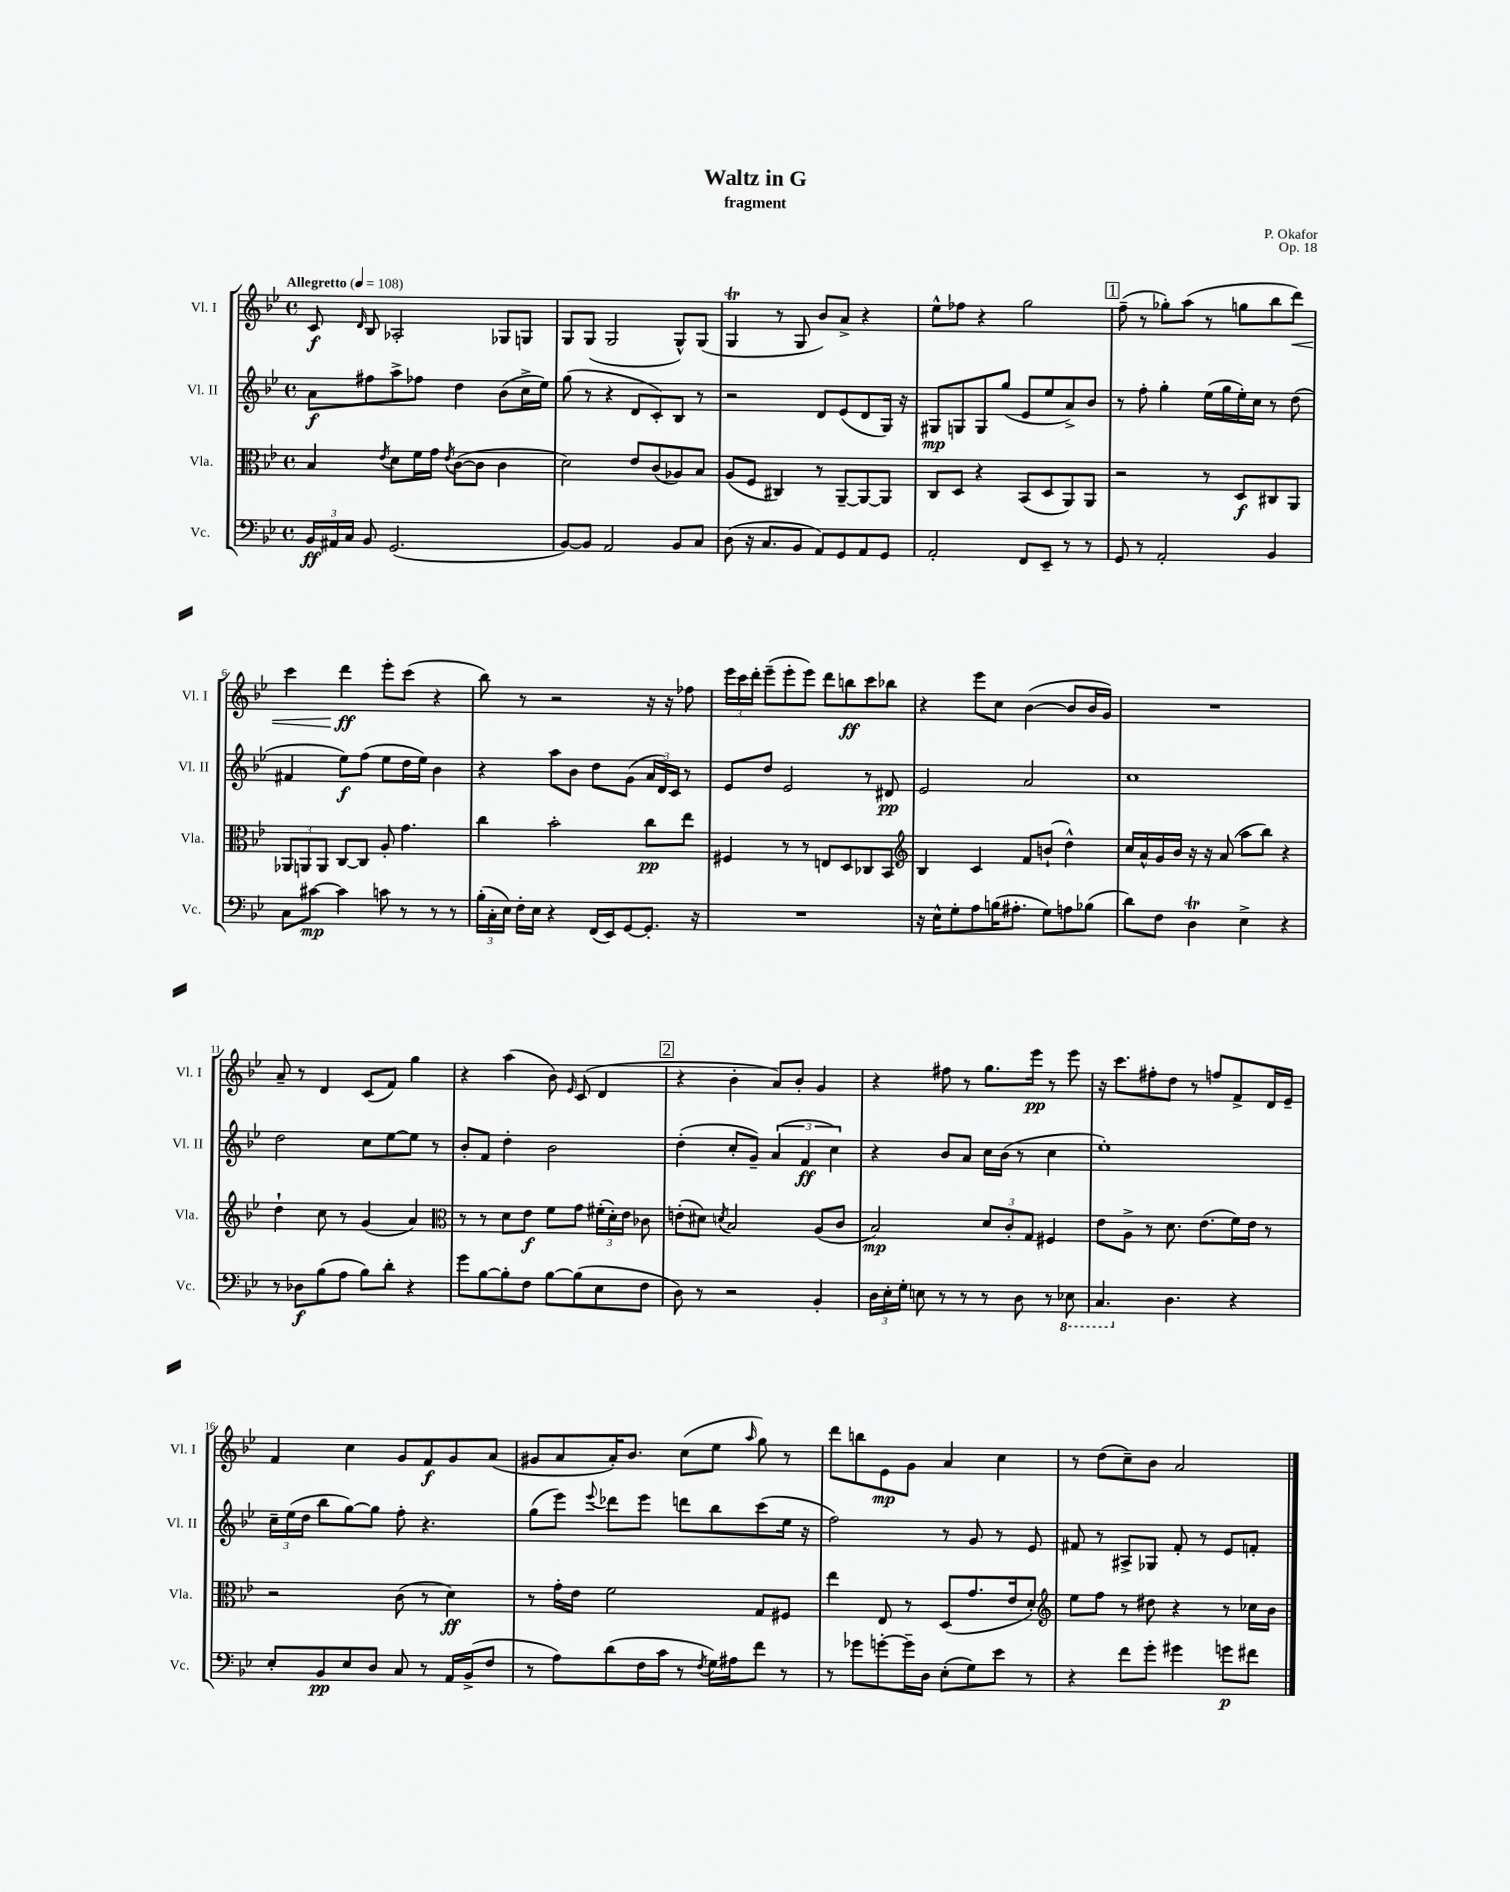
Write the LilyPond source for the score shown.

\header { title = "Waltz in G" composer = "P. Okafor" subtitle = "fragment" opus = "Op. 18" }
<<
\new StaffGroup <<
\new Staff = "s0" \with { instrumentName = "Vl. I" shortInstrumentName = "Vl. I" } {
    \clef treble \key bes \major \defaultTimeSignature \time 4/4 \tempo "Allegretto" 4 = 108
    \autoBeamOff c'8\f \grace { d'16 } bes8 aes2-. ges8[ g8] |
    g8[ g8]( g2 g8[-^) g8]( |
    g4\trill r8 g8 bes'8[) a'8]-> r4 |
    ees''8[-^ fes''8] r4 g''2 |
    \mark \markup { \box "1" } f''8--( r8 ges''8[-.) a''8]( r8 g''8[ bes''8 d'''8]\<) |
    c'''4 d'''4\ff\! ees'''8[-. c'''8]( r4 |
    bes''8) r8 r2 r16 r16 fes''8 |
    \tuplet 3/2 { ees'''16[ c'''16 d'''16]-. } ees'''8[--( ees'''8-. ees'''8]) d'''8[ b''8\ff c'''8 bes''8] |
    r4 ees'''8[ c''8] bes'4~( bes'8[ bes'16 g'16]) |
    R1 |
    a'8-- r8 d'4 c'8[( f'8]) g''4 |
    r4 a''4( bes'8) \grace { ees'16 } c'8( d'4 |
    \mark \markup { \box "2" } r4 bes'4-. a'8[) bes'8]-. g'4 |
    r4 fis''8 r8 g''8.[ ees'''16]\pp r8 ees'''8 |
    r16 c'''8.[ fis''8-. d''8] r8 f''8[ f'8-> d'16 ees'16]-- |
    f'4 c''4 g'8[ f'8\f g'8 a'8]( |
    gis'8[ a'8 a'16-.) bes'8.] c''8[( ees''8] \grace { a''16 } g''8) r8 |
    d'''8[ b''8 ees'8\mp g'8] a'4 c''4 |
    r8 d''8[( c''8--) bes'8] a'2 \bar "|." |
}
\new Staff = "s1" \with { instrumentName = "Vl. II" shortInstrumentName = "Vl. II" } {
    \clef treble \key bes \major \defaultTimeSignature \time 4/4
    \autoBeamOff a'8[\f fis''8 a''8-> fes''8] d''4 bes'8[( c''16-> ees''16]) |
    g''8( r8 r4 d'8[ c'8-.) bes8] r8 |
    r2 d'8[ ees'8( d'8 g16]) r16 |
    gis8[\mp g8 g8 g''8]( ees'8[ ees''8 a'8->) bes'8] |
    \mark \markup { \box "1" } r8 f''8-. g''4-. ees''16[( g''16 ees''16-.) c''16] r8 d''8( |
    fis'4 ees''8[\f) f''8]( ees''8[ d''16 ees''16]) bes'4 |
    r4 a''8[ bes'8] d''8[ g'8]( \tuplet 3/2 { a'16[ d'16) c'16] } r8 |
    ees'8[ d''8] ees'2 r8 dis'8\pp |
    ees'2 a'2 |
    c''1 |
    d''2 c''8[ ees''8~ ees''8] r8 |
    bes'8[-. f'8] d''4-. bes'2 |
    \mark \markup { \box "2" } d''4-.( c''8[-. g'8]--) \tuplet 3/2 { a'4( f'4\ff c''4) } |
    r4 bes'8[ a'8] c''16[ bes'16]( r8 c''4 |
    ees''1-.) |
    \tuplet 3/2 { c''16[-- ees''16( d''16] } bes''8[ g''8~) g''8] f''8-. r4. |
    g''8[( ees'''8]) \appoggiatura { ees'''8 } des'''8[ ees'''8] d'''8[ bes''8 c'''8( ees''16] r16 |
    f''2) r8 g'8 r8 ees'8 |
    fis'8 r8 ais8[-> ges8] fis'8-. r8 ees'8[ f'8]-. \bar "|." |
}
\new Staff = "s2" \with { instrumentName = "Vla." shortInstrumentName = "Vla." } {
    \clef alto \key bes \major \defaultTimeSignature \time 4/4
    \autoBeamOff bes4 \acciaccatura { ees'8 } d'8[ f'16 g'16] \acciaccatura { ees'8 } c'8[~( c'8] c'4 |
    d'2) ees'8[ c'8( aes8) bes8] |
    a8[( f8] cis4) r8 a,8[~-- a,8~ a,8] |
    c8[ d8] r4 bes,8[( d8 a,8) a,8] |
    \mark \markup { \box "1" } r2 r8 d8[\f cis8 a,8] |
    \tuplet 3/2 { aes,8[ a,8 a,8] } c8[~ c8] a8-. g'4. |
    c''4 bes'2-. c''8[\pp ees''8] |
    fis4 r8 r8 e8[ d8 ces8 bes,8] |
    \clef treble bes4 c'4 f'8[ b'8]-!( d''4-^) |
    c''16[ a'16-^ g'16 bes'16] r16 r16 a'8( a''8[ bes''8]) r4 |
    d''4-! c''8 r8 g'4( a'4) |
    \clef alto r8 r8 d'8[ ees'8]\f f'8[ g'8] \tuplet 3/2 { fis'16[-.( d'16-.) ees'16] } ces'8 |
    \mark \markup { \box "2" } e'8[-.( dis'8]) \acciaccatura { d'8 } bes2 a8[( c'8] |
    bes2\mp) \tuplet 3/2 { d'8[ c'8-. g8] } fis4 |
    ees'8[ a8]-> r8 d'8. ees'8.[( f'16) ees'16] r8 |
    r2 c'8( r8 d'4\ff) |
    r8 g'16[-. ees'16] f'2 g8[ fis8] |
    ees''4 ees8 r8 d8[( g'8. ees'16 d'8]-.) |
    \clef treble ees''8[ f''8] r8 dis''8 r4 r8 ces''16[ bes'16] \bar "|." |
}
\new Staff = "s3" \with { instrumentName = "Vc." shortInstrumentName = "Vc." } {
    \clef bass \key bes \major \defaultTimeSignature \time 4/4
    \autoBeamOff \tuplet 3/2 { bes,16[\ff ais,16 c16] } bes,8 g,2.( |
    bes,8[~) bes,8] a,2 bes,8[ c8] |
    d8( r16 c8.[ bes,8] a,8[) g,8 a,8 g,8] |
    a,2-. f,8[ ees,8]-- r8 r8 |
    \mark \markup { \box "1" } g,8 r8 a,2-. bes,4 |
    c8[ cis'8]~\mp cis'4 c'8 r8 r8 r8 |
    \tuplet 3/2 { bes16[-.( c16-. ees16]) } f16[-. ees16] r4 f,16[( ees,16) g,8~ g,8.]-. r16 |
    R1 |
    r16 ees16[-^ g8-. a8 b16( ais8.]-. g8[) a8 bes8]( |
    d'8[) f8] d4\trill ees4-> r4 |
    r8 des8[\f bes8( a8] bes8[) d'8]-. r4 |
    g'8[ bes8~ bes8-. f8] bes8[~ bes8( ees8 f8] |
    \mark \markup { \box "2" } d8) r8 r2 bes,4-. |
    \tuplet 3/2 { d16[ ees16-. g16]-. } e8 r8 r8 r8 d8 r8 \ottava #-1 ees,!8 |
    c,4. \ottava #0 d4. r4 |
    ees8[-. bes,8\pp ees8 d8] c8 r8 a,16[ bes,16->( f8] |
    r8 a8[) d'8( f16 c'16] r8 \acciaccatura { f8 } g16[) ais16 f'8] r8 |
    r8 ges'8[ g'8~-. g'16-- d16] ees8[-.( g8) ees'8] r8 |
    r4 f'8[ g'8]-. gis'4 g'8[\p fis'8] \bar "|." |
}
>>
>>
